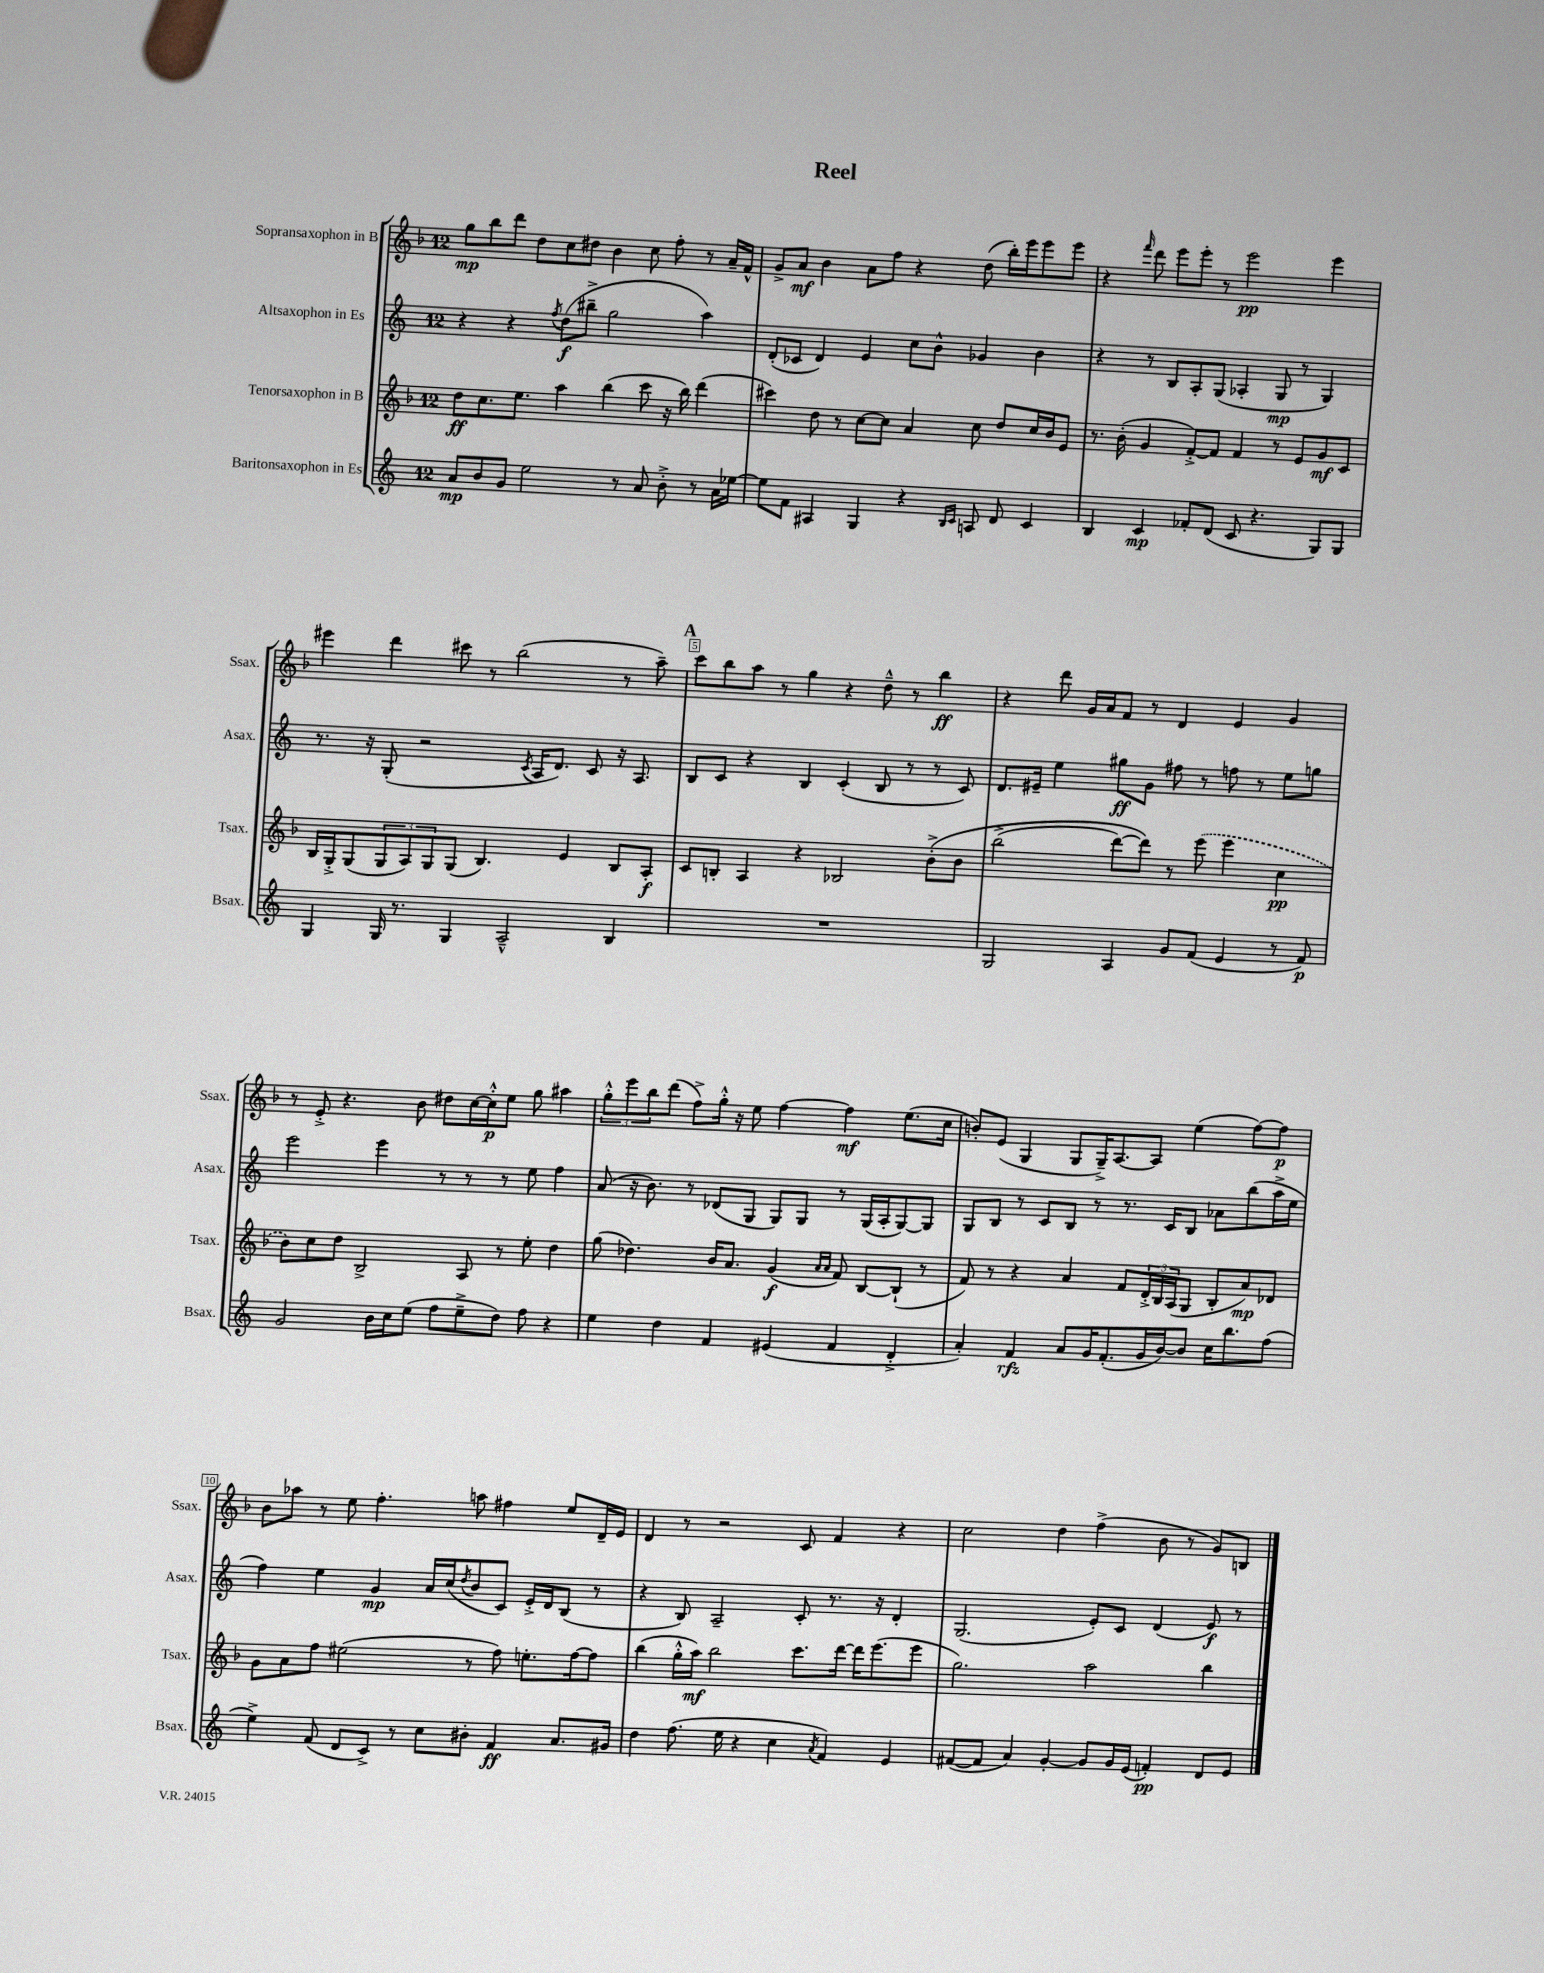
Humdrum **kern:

**kern	**kern	**kern	**kern
*staff4	*staff3	*staff2	*staff1
*clefG2	*clefG2	*clefG2	*clefG2
*k[]	*k[b-]	*k[]	*k[b-]
*M12/8	*M12/8	*M12/8	*M12/8
8a	8dd	4r	8gg
8b	8.cc	.	8bb-
8g	.	4r	8ddd
.	8.ee	.	.
2ee	.	.	8dd
.	.	8qff	.
.	4aa	(8dd	8cc
.	.	8bb#~^	8dd#
.	(4bb-	2gg	4b-
8r	.	.	.
8a	8ccc	.	8cc
8b'^	16r	.	8ff'
.	16bb-)	.	.
8r	(4ddd	4aa)	8r
16a	.	.	16a~
[16ee-	.	.	16f^^
=	=	=	=
8ee-]	4ccc#)	(8d'	8g^
8f	.	8c-	8a
4A#	8dd	4d)	4b-
.	8r	.	.
4G	[8cc	4e	8a
.	8cc]	.	8ff
4r	4a	8cc	4r
.	.	8b^^	.
16qqB	.	.	.
16qqc	.	.	.
8A	8cc	4g-	(8dd
8d	8dd	.	16bb-')
.	.	.	16eee
4c	16cc	4b	8eee
.	16b-	.	.
.	8e	.	8eee
=	=	=	=
4B	8.r	4r	4r
.	(16b-'	.	.
.	.	.	16qqfff
4c	4g	8r	8ddd
.	.	8B	8eee
8f-'	[8f'^)	8A'	8eee'
(8d	8f]	(8G	8r
8c	4f	4A-'	2eee
4.r	.	.	.
.	8r	8G	.
.	8e	8r	.
8G)	8g	4G)	4eee
8G	8c	.	.
=	=	=	=
4G	16B-	8.r	4eee#
.	16G'^	.	.
.	(8G	.	.
.	.	16r	.
16G	12G	(8G'	4ddd
8.r	.	.	.
.	12A)	.	.
.	.	2r	.
.	12G	.	.
4G	(8G	.	8ccc#
.	4.B-)	.	8r
2A~^^	.	.	(2bb-
.	.	8qc	.
.	.	16A	.
.	.	8.d)	.
.	4e	.	.
.	.	8c	.
4B	8B-	16r	8r
.	.	8.A	.
.	8A'	.	8aa~)
=	=	=	=
1.r	8c	8B	8ccc
.	8B'	8c	8bb-
.	4A	4r	8aa
.	.	.	8r
.	4r	4B	4gg
.	2B-	(4c'	4r
.	.	8B	8dd~^^
.	.	8r	8r
.	&(8b-'^	8r	4bb-
.	8b-	8c)	.
=	=	=	=
2G	(2bb-^	8.d	4r
.	.	16e#~	.
.	.	4ee	8ddd
.	.	.	16g
.	.	.	16a
4A	[8ddd)	8gg#	8f
.	8ddd]&)	8g	8r
8g	8r	8ff#	4d
(8f	(8eee	8r	.
4e	4eee	8ff	4e
.	.	8r	.
8r	4cc	8ee	4g
8f)	.	8gg	.
=	=	=	=
2g	8b-)	2eee	8r
.	8cc	.	8e'^
.	8dd	.	4.r
.	2B-^	.	.
16b	.	4eee	.
16cc	.	.	.
(8ee	.	.	8b-
8ff	.	8r	8dd#
8ee~^	8A	8r	[16cc
.	.	.	16cc'^^]
8dd)	8r	8r	8ee
8ff	8ee'	8ee	8gg
4r	4dd	4ff	4aa#
=	=	=	=
4ee	(8gg	(8a	12gg'^^
.	.	.	12eee
.	4.dd-)	16r	.
.	.	.	12bb-
.	.	8.b)	.
4dd	.	.	(8ddd
.	.	8r	8ff^)
4f	16b-	(8d-	16gg'^^
.	8.a	.	16r
.	.	8G	8ee
(4e#	(4g	8G)	[4ff
.	.	8G	.
.	16qqa	.	.
.	16qqa	.	.
4f	8f)	8r	4ff]
.	[8B-	(16G	.
.	.	16A'	.
4d'^	(8B-`]	[8G)	(8.ee
.	8r	8G]	.
.	.	.	16cc
=	=	=	=
4a')	8f)	8G	8b')
.	8r	8B	(8e
4f	4r	8r	4G
.	.	8c	.
8a	4a	8B	8G
16g	.	8r	16G~^)
(8.f'	.	.	[8.A
.	8f	8.r	.
16g	24d'^	.	8A]
.	24B-	.	.
[16b)	.	16c	.
.	(24A	.	.
8b]	8G	8B	(4ee
16cc	8B-'	8a-	.
8.bb	.	.	.
.	8a)	(8bb	[8ff)
(8ff	8d-	16aa^	8ff]
.	.	16ee	.
=	=	=	=
4ee^)	8g	4ff)	8b-
.	8a	.	8aa-
(8f	8ff	4ee	8r
8d	(2ee#	.	8ee
8c^)	.	4g	4.ff'
8r	.	.	.
8cc	.	16a	.
.	.	(16cc	.
.	.	8qdd	.
8b#'	8r	8b	8aa
4f	8ff)	8c)	4ff#
.	8.ee'	16e'^	.
.	.	16d	.
8.a	.	(8B	8ee
.	[16ff	.	.
.	8ff]	8r	16d~
16g#	.	.	16e
=	=	=	=
4dd	(4bb-	4r	4d
(8.ff	16gg'^^	8B)	8r
.	16aa)	.	.
.	2bb-	2A~	2r
16ee	.	.	.
4r	.	.	.
4cc	.	.	.
.	8.ccc	8c'	8c
8qa	.	.	.
4f)	.	8.r	4f
.	[16ddd	.	.
.	16ddd]	.	.
.	(8.eee	16r	.
4e	.	4d'	4r
.	8eee	.	.
=	=	=	=
([8f#	2.gg)	(2.G	2cc
8f#]	.	.	.
4a)	.	.	.
[4g'	.	.	4dd
8g]	2aa	8e')	(4ff^
16g	.	8c	.
(16e	.	.	.
4f')	.	(4d	8b-
.	.	.	8r
8d	4bb-	8e)	8g)
8e	.	8r	8B
==	==	==	==
*-	*-	*-	*-
